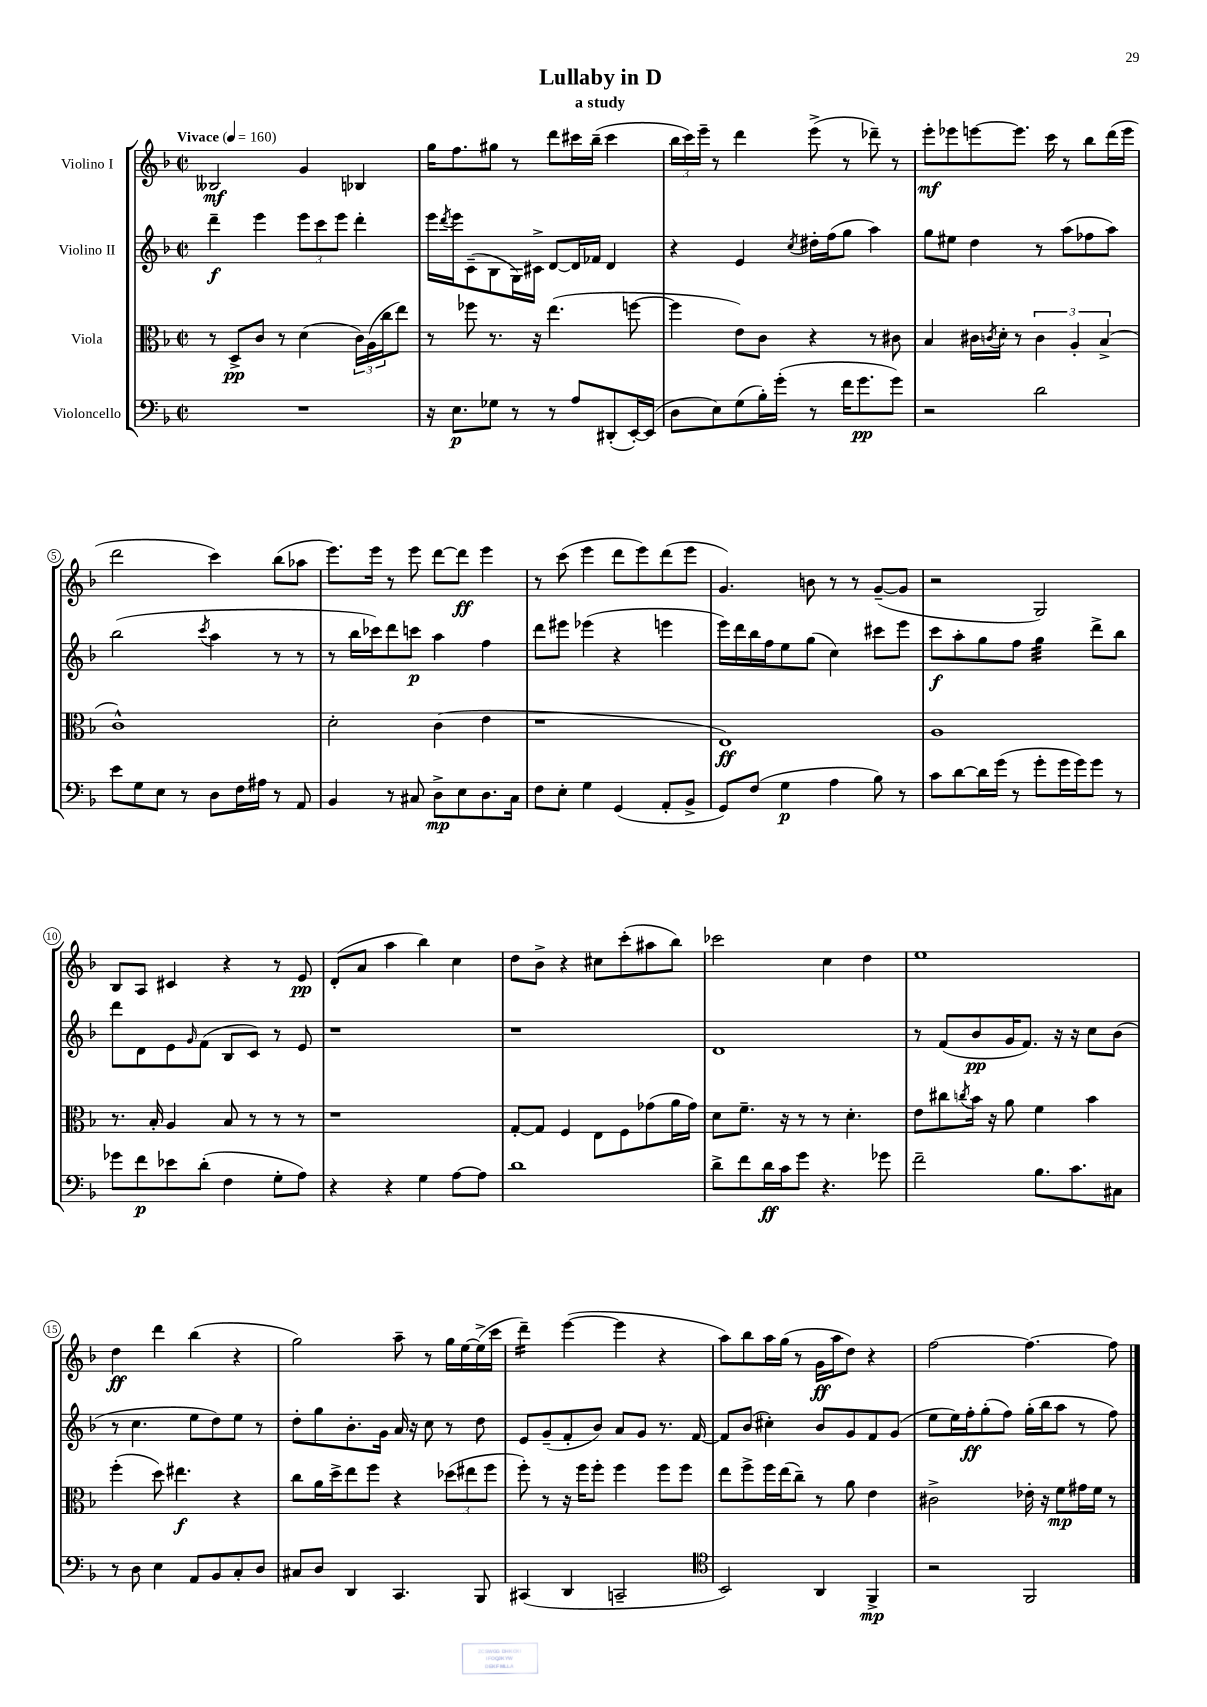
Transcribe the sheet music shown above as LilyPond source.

\header { title = "Lullaby in D" subtitle = "a study" }
<<
\new StaffGroup <<
\new Staff = "s0" \with { instrumentName = "Violino I" } {
    \clef treble \key f \major \defaultTimeSignature \time 2/2 \tempo "Vivace" 4 = 160
    beses2\mf g'4 bes4 |
    g''16 f''8. gis''8 r8 d'''8 cis'''16 bes''16--( cis'''4 |
    \tuplet 3/2 { bes''16 c'''16) e'''16-- } r8 d'''4 e'''8->( r8 des'''8--) r8 |
    e'''8-.\mf ees'''8 e'''8~ e'''8. c'''16 r8 bes''8 d'''16( e'''16 |
    d'''2 c'''4) bes''8( aes''8 |
    e'''8.) e'''16 r8 e'''8 d'''8~ d'''8\ff e'''4 |
    r8 c'''8( e'''4 d'''8 e'''8) d'''8( e'''8 |
    g'4.) b'8 r8 r8 g'8~--( g'8 |
    r2 g2) |
    bes8 a8 cis'4 r4 r8 e'8\pp |
    d'8-.( a'8 a''4 bes''4) c''4 |
    d''8 bes'8-> r4 cis''8 c'''8-.( ais''8 bes''8) |
    ces'''2 c''4 d''4 |
    e''1 |
    d''4\ff d'''4 bes''4( r4 |
    g''2) a''8-- r8 g''16 e''16~ e''16->( c'''16 |
    d'''4:16--) e'''4~( e'''4 r4 |
    a''8) bes''8 a''16 g''16( r8 g'16\ff a''16 d''8) r4 |
    f''2~ f''4.~ f''8 \bar "|." |
}
\new Staff = "s1" \with { instrumentName = "Violino II" } {
    \clef treble \key f \major \defaultTimeSignature \time 2/2
    d'''4--\f e'''4 \tuplet 3/2 { e'''8 c'''8 e'''8 } d'''4-. |
    e'''16 \acciaccatura { d'''8 } e'''16 c'8--( bes8 g16) cis'16-> d'8~ d'16 fes'16 d'4 |
    r4 e'4 \acciaccatura { c''8 } dis''16-. f''16( g''8 a''4) |
    g''8 eis''8 d''4 r8 a''8( fes''8 a''8) |
    bes''2( \acciaccatura { c'''8 } a''4 r8 r8 |
    r8 bes''16 ces'''16) d'''8 c'''8\p a''4 f''4 |
    d'''8 eis'''8 ees'''4( r4 e'''4 |
    e'''16) d'''16 bes''16 f''16 e''8 g''8( c''4) cis'''8 e'''8 |
    c'''8\f a''8-. g''8 f''8 g''4:32 d'''8-> bes''8 |
    d'''8 d'8 e'8 \grace { g'16 } f'8( bes8 c'8) r8 e'8 |
    r1 |
    r1 |
    d'1 |
    r8 f'8( bes'8\pp g'16 f'8.) r16 r16 c''8 bes'8( |
    r8 c''4. e''8 d''8) e''8 r8 |
    d''8-. g''8 bes'8.-. g'16 a'16 r16 c''8 r8 d''8 |
    e'8 g'8--( f'8-. bes'8) a'8 g'8 r8. f'16~ |
    f'8 bes'8( cis''4-.) bes'8 g'8 f'8 g'8( |
    e''8 e''16) f''16-.\ff g''8-.( f''8) g''16-.( bes''16 a''8 r8 f''8) \bar "|." |
}
\new Staff = "s2" \with { instrumentName = "Viola" } {
    \clef alto \key f \major \defaultTimeSignature \time 2/2
    r8 d8->\pp c'8 r8 d'4( \tuplet 3/2 { c'16) a16( c''16 } e''8) |
    r8 fes''8 r8. r16 e''4.( f''8~ |
    f''4 e'8) c'8 r4 r8 cis'8 |
    bes4 cis'16 \acciaccatura { c'8 } d'16-. r8 \tuplet 3/2 { c'4 a4-. bes4->( } |
    c'1-^) |
    d'2-. c'4( e'4 |
    r1 |
    e1\ff) |
    a1 |
    r8. bes16-. a4 bes8 r8 r8 r8 |
    r1 |
    g8~-. g8 f4 e8 f8 ges'8( a'16 ges'16) |
    d'8 f'8.-- r16 r8 r8 d'4.-. |
    e'8 cis''8 \acciaccatura { c''8 } bes'16 r16 a'8 f'4 bes'4 |
    f''4-.( d''8) eis''4.\f r4 |
    c''8 a'16 d''16-> e''8 f''8 r4 \tuplet 3/2 { des''8( eis''8 f''8 } |
    f''8-.) r8 r16 f''16 f''8-. f''4 f''8 f''8 |
    e''8 f''8-> f''16 e''16( c''8--) r8 a'8 e'4 |
    cis'2-> ees'16-. r16 f'8\mp gis'16 f'16 r8 \bar "|." |
}
\new Staff = "s3" \with { instrumentName = "Violoncello" } {
    \clef bass \key f \major \defaultTimeSignature \time 2/2
    R1 |
    r16 e8.\p ges8 r8 r8 a8 dis,8-.( e,16~-.) e,16( |
    d8 e8) g8( bes16-.) g'16-.( r8 f'16 g'8.\pp g'8) |
    r2 d'2 |
    e'8 g8 e8 r8 d8 f16 ais16 r8 a,8 |
    bes,4 r8 cis8 d8->\mp e8 d8. cis16 |
    f8 e8-. g4 g,4( a,8-. bes,8-> |
    g,8) f8( g4\p a4 bes8) r8 |
    c'8 d'8~ d'16 g'16( r8 g'8-. g'16 g'16) g'8 r8 |
    ges'8 f'8\p ees'8 d'8-.( f4 g8-. a8) |
    r4 r4 g4 a8~ a8 |
    d'1 |
    d'8-> f'8 d'16\ff c'16 g'8 r4. ges'8 |
    f'2-- bes8. c'8. cis8 |
    r8 d8 e4 a,8 bes,8 c8-. d8 |
    cis8 d8 d,4 c,4. bes,,8 |
    cis,4( d,4 c,2-- |
    \clef tenor bes,2) a,4 f,4->\mp |
    r2 f,2 \bar "|." |
}
>>
>>
\layout { \context { \Score \override BarNumber.stencil = #(make-stencil-circler 0.1 0.3 ly:text-interface::print) } }
